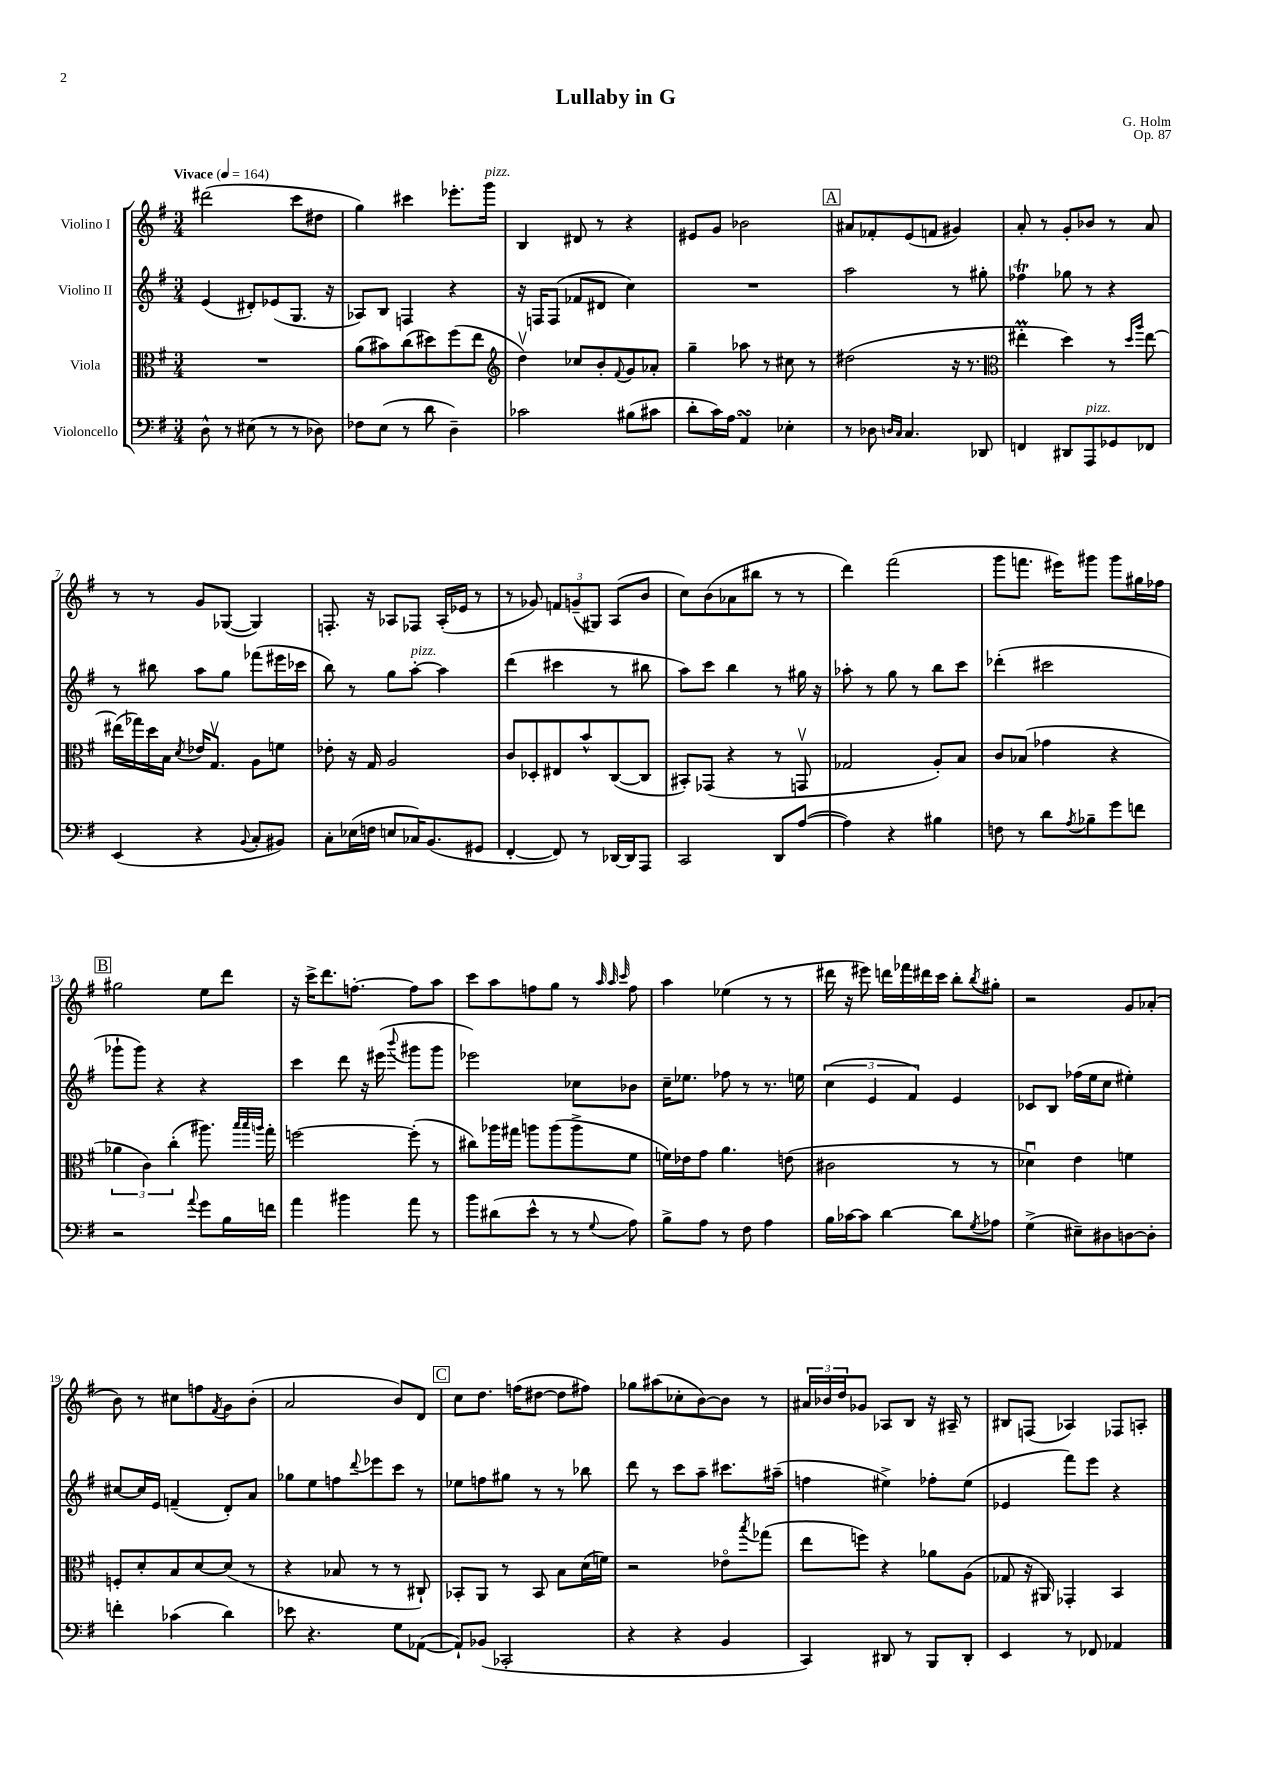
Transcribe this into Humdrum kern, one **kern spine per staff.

**kern	**kern	**kern	**kern
*staff4	*staff3	*staff2	*staff1
*clefF4	*clefC3	*clefG2	*clefG2
*k[f#]	*k[f#]	*k[f#]	*k[f#]
*M3/4	*M3/4	*M3/4	*M3/4
*MM164	*MM164	*MM164	*MM164
8D^^	2.r	(4e	(2ddd#
8r	.	.	.
(8E#	.	8d#')	.
8r	.	(8e-	.
8r	.	8.G	8ccc
8D-)	.	.	8dd#
.	.	16r	.
=	=	=	=
8F-	(8a	8A-)	4gg)
(8E	8b#)	8B	.
8r	(8cc	4F	4ccc#
8d	8dd#)	.	.
4D~)	(8ff#	4r	8.eee-'
.	8ee	.	.
.	.	.	16ggg
=	=	=	=
*	*clefG2	*	*
2c-	4ddv)	16r	4B
.	.	16F	.
.	.	(8F	.
.	8cc-	8f-	8d#
.	8b'	8d#	8r
.	8qqf#	.	.
(8B#	8g	4cc)	4r
8c#	8a-'	.	.
=	=	=	=
8d'	4gg~	2.r	8e#
16c)	.	.	8g
16A	.	.	.
4AA	8aa-	.	2b-
.	8r	.	.
4E-'	8cc#	.	.
.	8r	.	.
=	=	=	=
8r	(2dd#	2aa	8a#
8D-	.	.	8f-'
16qqD	.	.	.
16qqC	.	.	.
4.C	.	.	(8e
.	.	.	8f
.	16r	8r	4g#)
.	8.r	.	.
8DD-	.	8gg#'	.
=	=	=	=
*	*clefC3	*	*
4FF	4ee#'	4ff-	8a'
.	.	.	8r
8DD#	4dd)	8gg-	8g'
8AAA	.	8r	8b-
8GG-	8r	4r	8r
.	16qqdd	.	.
.	16qqaa	.	.
8FF-	[8ee#	.	8a
=	=	=	=
(4EE	(16ee#]	8r	8r
.	16gg-)	.	.
.	16dd	8bb#	8r
.	16B	.	.
.	8qd	.	.
4r	16e-	8aa	8g
.	8.Gv	.	.
.	.	8gg	([8G-
8qqBB	.	.	.
8C'	8A	(8fff-	4G-])
8BB#)	8f	16eee#	.
.	.	16ccc-	.
=	=	=	=
8C'	8e-'	8bb)	8.F'
(16E-	16r	8r	.
16F	16G	.	16r
8E	2A	8gg	8A-
16C-)	.	[8aa'	8F-
(8.BB	.	.	.
.	.	4aa]	(16A-'
.	.	.	16e-
8GG#	.	.	8r
=	=	=	=
[4FF#'	8c	(4ddd	8r
.	8D-'	.	8g-)
8FF#])	8E#	4ccc#	12f
.	.	.	(12g~
8r	8b^^	.	.
.	.	.	12G#)
[16DD-	([8C	8r	(8A
16DD-]	.	.	.
8AAA	8C]	8bb#	8b
=	=	=	=
2CC	8BB#')	8aa)	8cc)
.	(8GG-	8ccc	(8b
.	4r	4bb	8a-
.	.	.	8bb#
8DD	8r	8r	8r
([8A	8GGv	16gg#	8r
.	.	16r	.
=	=	=	=
4A])	2G-	8aa-'	4ddd)
.	.	8r	.
4r	.	8gg	(2fff#
.	.	8r	.
4B#	8A')	8bb	.
.	8B	8ccc	.
=	=	=	=
8F	8c	(4ddd-'	8ggg
8r	(8B-	.	8.fff
8d	4g-	2ccc#	.
.	.	.	16eee#)
8qA	.	.	.
8B-~	.	.	8ggg#
8g	4r	.	8ggg#
8f	.	.	16gg#
.	.	.	16ff-
=	=	=	=
2r	6a-	8ggg-`	2gg#
.	.	8ggg-)	.
.	6c)	.	.
.	.	4r	.
.	(6cc'	.	.
8qqa	.	.	.
8g	8.aa#)	4r	8ee
16B	.	.	8ddd
.	32qqbb	.	.
.	32qqbb	.	.
.	32qqaa	.	.
16f	16gg'	.	.
=	=	=	=
4a	[2ff	4ccc	16r
.	.	.	16ccc^
.	.	.	8.ddd
4b#	.	8ddd	.
.	.	.	[8.ff'
.	.	16r	.
.	.	(16eee#	.
.	.	8qqbbb	.
8a	(8ff']	8ggg#	8ff]
8r	8r	8ggg#	8aa
=	=	=	=
8b	8cc#)	2eee-)	8ccc
(8d#	16aa-	.	8aa
.	16gg#	.	.
8e^^	8aa	.	8ff
8r	(8aa	.	8gg
8r	8aa^	8cc-	8r
.	.	.	32qqaa
.	.	.	32qqaa
8qqG	.	.	32qqccc
8A)	8f#	8b-	8ff
=	=	=	=
8B^	16f)	16cc~	4aa
.	16e-	8.ee-	.
8A	8g	.	.
8r	4.a	8ff-	(4ee-
8F#	.	8r	.
4A	.	8.r	8r
.	(8e	.	8r
.	.	16ee	.
=	=	=	=
16B	2c#	(6cc	16ddd#
[16c-	.	.	16r
8c-]	.	.	8eee#)
.	.	6e	.
[4d	.	.	16ddd
.	.	.	16fff-
.	.	6f#)	.
.	.	.	16ddd#
.	.	.	16ccc
8d]	8r	4e	8bb'
8qG	.	.	8qbb
8A-	8r	.	8gg#'
=	=	=	=
(4G^	4d-u)	8c-	2r
.	.	8B	.
8E#~)	4e	(16ff-	.
.	.	16ee	.
8D#	.	8cc	.
[8D	4f	4ee#')	8g
8D']	.	.	(8a-'
=	=	=	=
4f'	8F'	[8cc#	8b)
.	8d'	16cc#]	8r
.	.	16e	.
(4c-	8B	(4f~	8cc#
.	[8d	.	8ff
.	.	.	8qf#
4d)	(8d]	8d')	8g
.	8r	8a	(8b'
=	=	=	=
8e-	4r	8gg-	2a
4.r	.	8ee	.
.	8B-	8ff	.
.	.	8qqddd	.
.	8r	8eee-	.
8G	8r	8ccc	8b)
([8AA-	8C#`)	8r	8d
=	=	=	=
8AA-`])	8BB-'	8ee-	8cc
(8BB-	8AA	8ff	8.dd
2CC-'	8r	8gg#	.
.	.	.	(16ff
.	8BB-	8r	[8dd#
.	8B	8r	8dd#]
.	(16d	8bb-	8ff#)
.	16f)	.	.
=	=	=	=
4r	2r	8ddd	8gg-
.	.	8r	(8aa#
4r	.	8ccc	8cc-'
.	.	8aa~	[8b)
4BB	8e-o	8.ccc#	8b]
.	8qbb	.	.
.	(8gg-	.	8r
.	.	(16aa#~	.
=	=	=	=
4CC)	8ee	4ff	24a#
.	.	.	24b-
.	.	.	24dd
.	8ff)	.	8g-
8DD#	4r	4ee#^)	8A-
8r	.	.	8B
8BBB	8a-	8ff-'	16r
.	.	.	16A#~
8DD#'	(8A	(8ee#	8r
=	=	=	=
4EE	8G-	4e-	8B#
.	16r	.	(8F
.	16AA#)	.	.
8r	4GG-'	8fff#)	4A-)
8FF-	.	8eee	.
4AA-	4BB	4r	8F-
.	.	.	8A'
==	==	==	==
*-	*-	*-	*-
